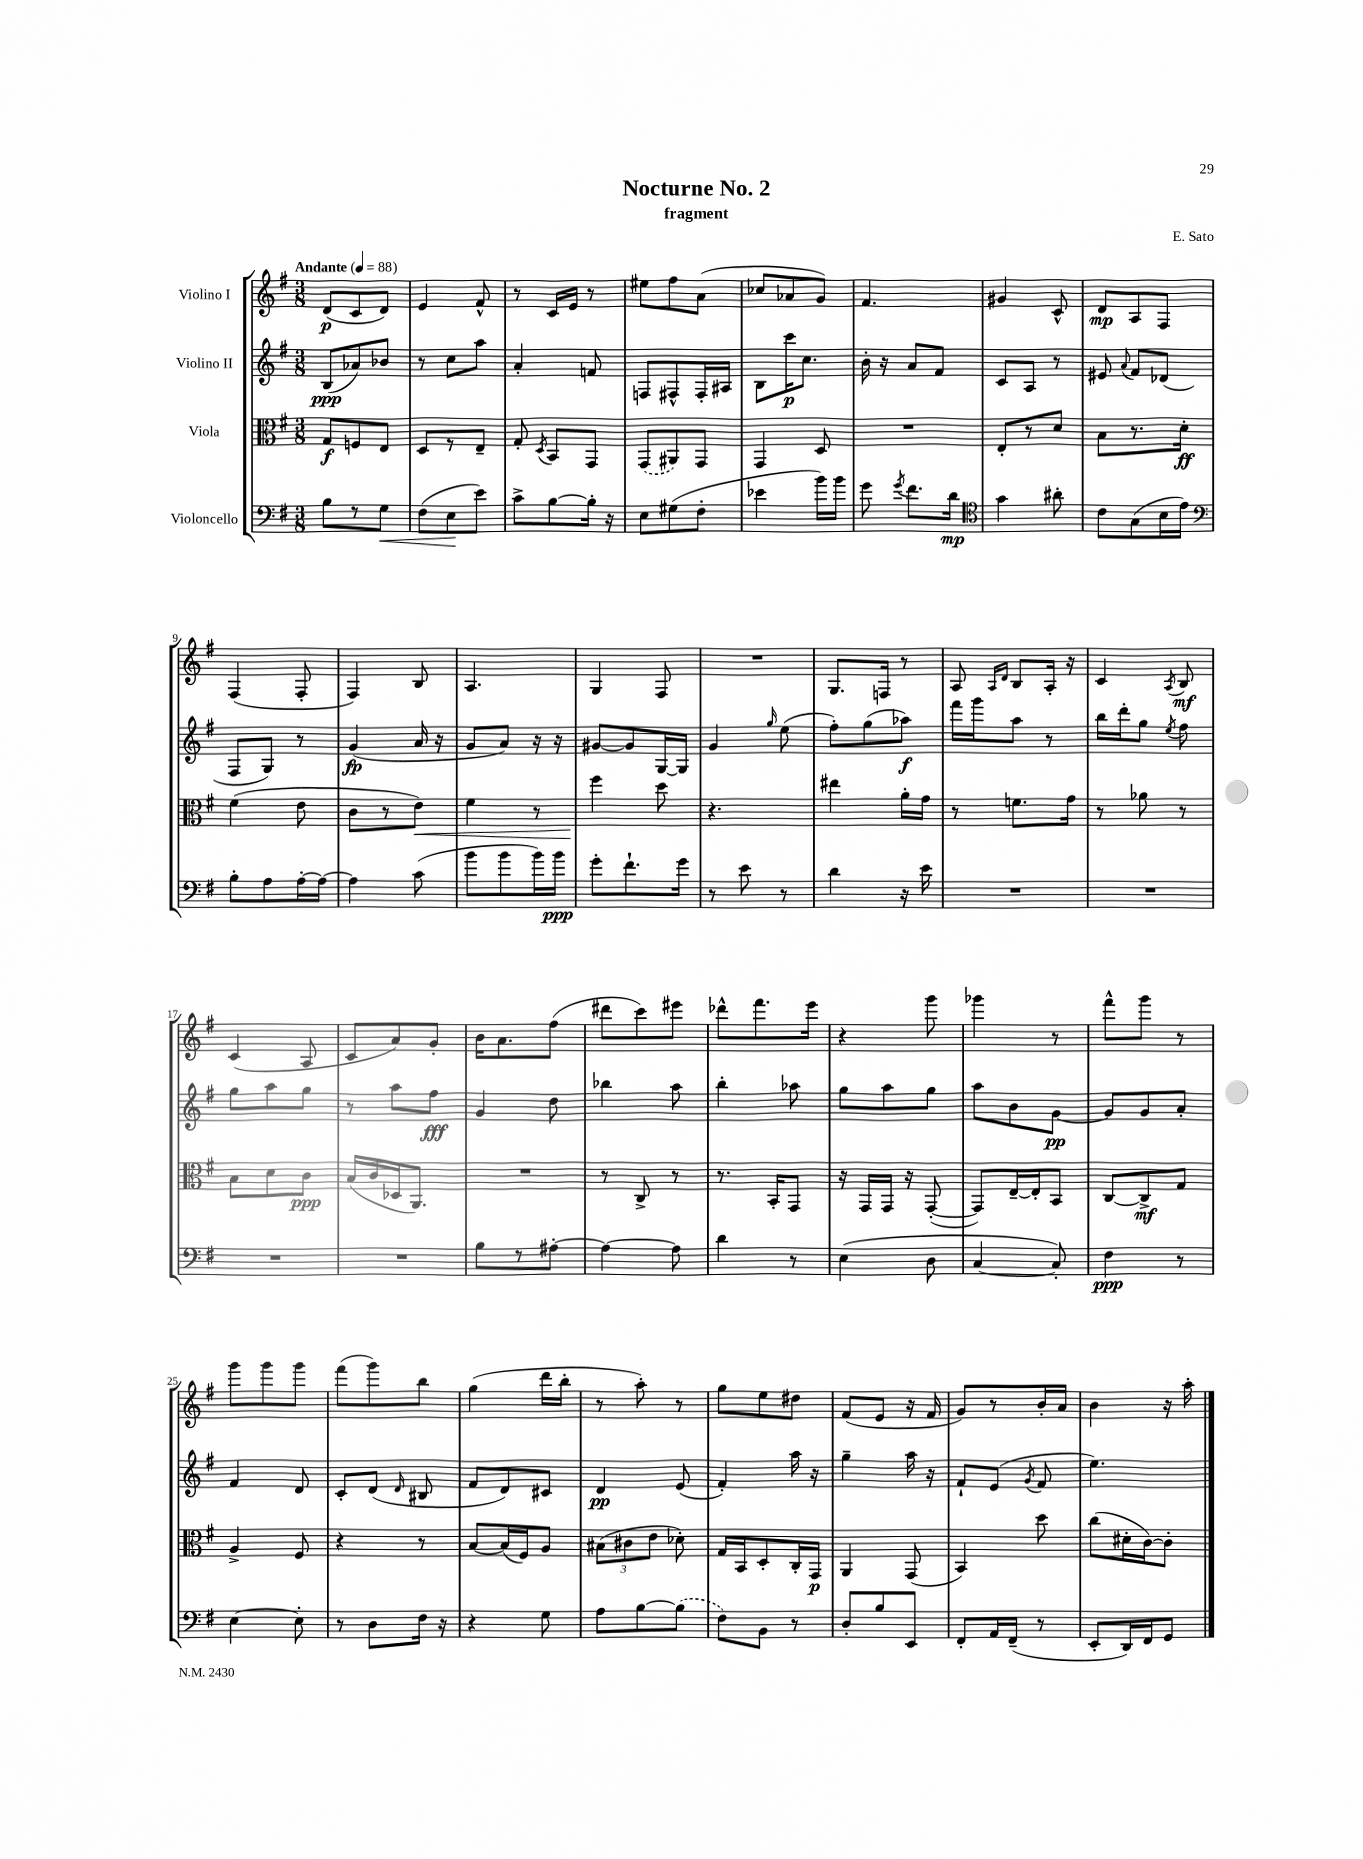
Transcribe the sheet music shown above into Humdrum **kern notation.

**kern	**kern	**kern	**kern
*staff4	*staff3	*staff2	*staff1
*clefF4	*clefC3	*clefG2	*clefG2
*k[f#]	*k[f#]	*k[f#]	*k[f#]
*M3/8	*M3/8	*M3/8	*M3/8
*MM88	*MM88	*MM88	*MM88
8B	8G	(8B	(8d
8r	8F	8a-)	8c
8G	8E	8b-	8d)
=	=	=	=
(8F#	8D	8r	4e
8E	8r	8cc	.
8e)	8E~	8aa	8f#^^
=	=	=	=
8c^	8G'	4a'	8r
.	8qD	.	.
[8B	8BB	.	16c
.	.	.	16e
16B']	8GG	8f	8r
16r	.	.	.
=	=	=	=
8E	(8GG	8F	8ee#
(8G#	8AA#)	8F#^^	8ff#
8F#'	8GG	16F#'	(8a
.	.	16A#	.
=	=	=	=
4e-	4GG	8B	8cc-
.	.	16ccc	8a-
.	.	8.cc	.
16b)	8D	.	8g)
16b	.	.	.
=	=	=	=
8g	4.r	16b'	4.f#
.	.	16r	.
8qg	.	.	.
8.f#	.	8a	.
.	.	8f#	.
16d	.	.	.
=	=	=	=
*clefC4	*	*	*
4g	8E'	8c	4g#
.	8r	8A	.
8a#'	8d	8r	8c^^
=	=	=	=
8c	8B	8e#	8d
.	.	8qqa	.
(8G	8.r	8f#	8A
16B	.	(8d-	8F#
16e)	16d'	.	.
=	=	=	=
*clefF4	*	*	*
8B'	(4f#	8F#	(4F#
8A	.	8G)	.
[16A'	8e	8r	8F#'
16A_	.	.	.
=	=	=	=
4A]	8c	(4g	4F#)
.	8r	.	.
(8c	8e)	16a	8B
.	.	16r	.
=	=	=	=
8b	4f#	8g	4.A
8b	.	8a)	.
16b)	8r	16r	.
16b	.	16r	.
=	=	=	=
8g'	4ff#	[8g#	4G
8.f#`	.	8g#]	.
.	8dd	[16G	8F#
16g	.	16G]	.
=	=	=	=
8r	4.r	4g	4.r
8e	.	.	.
.	.	16qqgg	.
8r	.	(8ee	.
=	=	=	=
4d	4ee#	8ff#')	8.G
.	.	(8gg	.
.	.	.	16F
16r	16a'	8aa-)	8r
16e	16g	.	.
=	=	=	=
4.r	8r	16fff#	8A
.	.	16ggg	.
.	.	.	16qqA
.	.	.	16qqd
.	8.f	8aa	8B
.	.	8r	16A'
.	16g	.	16r
=	=	=	=
4.r	8r	16bb	4c
.	.	16ddd'	.
.	8a-	8gg	.
.	.	8qee	8qA
.	8r	8ff#	8B
=	=	=	=
4.r	8B	8gg	(4c
.	8d	8aa	.
.	8c	8gg	8A
=	=	=	=
4.r	(16B	8r	8c
.	16c	.	.
.	16D-	8aa	8a)
.	8.AA)	.	.
.	.	8ff#	8g'
=	=	=	=
8B	4.r	4g	16b
.	.	.	8.a
8r	.	.	.
[8A#'	.	8dd	(8ff#
=	=	=	=
4A#_	8r	4bb-	8ddd#
.	8C^	.	8ccc)
8A#]	8r	8aa	8eee#
=	=	=	=
4d	8.r	4bb'	8ddd-^^
.	.	.	8.fff#
.	16BB'	.	.
8r	8GG	8aa-	.
.	.	.	16eee
=	=	=	=
(4E	16r	8gg	4r
.	16GG	.	.
.	16GG	8aa	.
.	16r	.	.
8D	([8GG'	8gg	8ggg
=	=	=	=
[4C	8GG])	8aa	4ggg-
.	[16E~	8b	.
.	16E']	.	.
8C'])	8BB	[8g	8r
=	=	=	=
4F#	[8C	8g]	8fff#^^
.	8C^]	8g	8ggg
8r	8G	8a'	8r
=	=	=	=
[4E	4A^	4f#	8ggg
.	.	.	8ggg
8E']	8F#	8d	8ggg
=	=	=	=
8r	4r	8c'	(8fff#
8D	.	(8d	8ggg)
.	.	16qqd	.
16F#	8r	8B#	8bb
16r	.	.	.
=	=	=	=
4r	[8B	8f#	(4gg
.	(16B]	8d)	.
.	16F#)	.	.
8G	8A	8c#	16ddd
.	.	.	16bb'
=	=	=	=
8A	(12B#	4d	8r
.	12c#	.	.
[8B	.	.	8aa')
.	12e	.	.
(8B]	8d-')	(8e	8r
=	=	=	=
8F#)	16G	4f#')	8gg
.	16BB	.	.
8BB	8D'	.	8ee
8r	16C'	16aa	8dd#
.	16GG	16r	.
=	=	=	=
8D'	4AA	4gg~	(8f#
8B	.	.	8e
8EE	(8GG	16aa	16r
.	.	16r	16f#
=	=	=	=
8FF#'	4BB)	8f#`	8g)
16AA	.	(8e	8r
(16FF#~	.	.	.
.	.	8qg	.
8r	8dd	8f#	16b'
.	.	.	16a
=	=	=	=
8EE'	(8cc	4.ee)	4b
16DD)	16d#'	.	.
16FF#	[16c)	.	.
8GG	8c']	.	16r
.	.	.	16aa'
==	==	==	==
*-	*-	*-	*-
